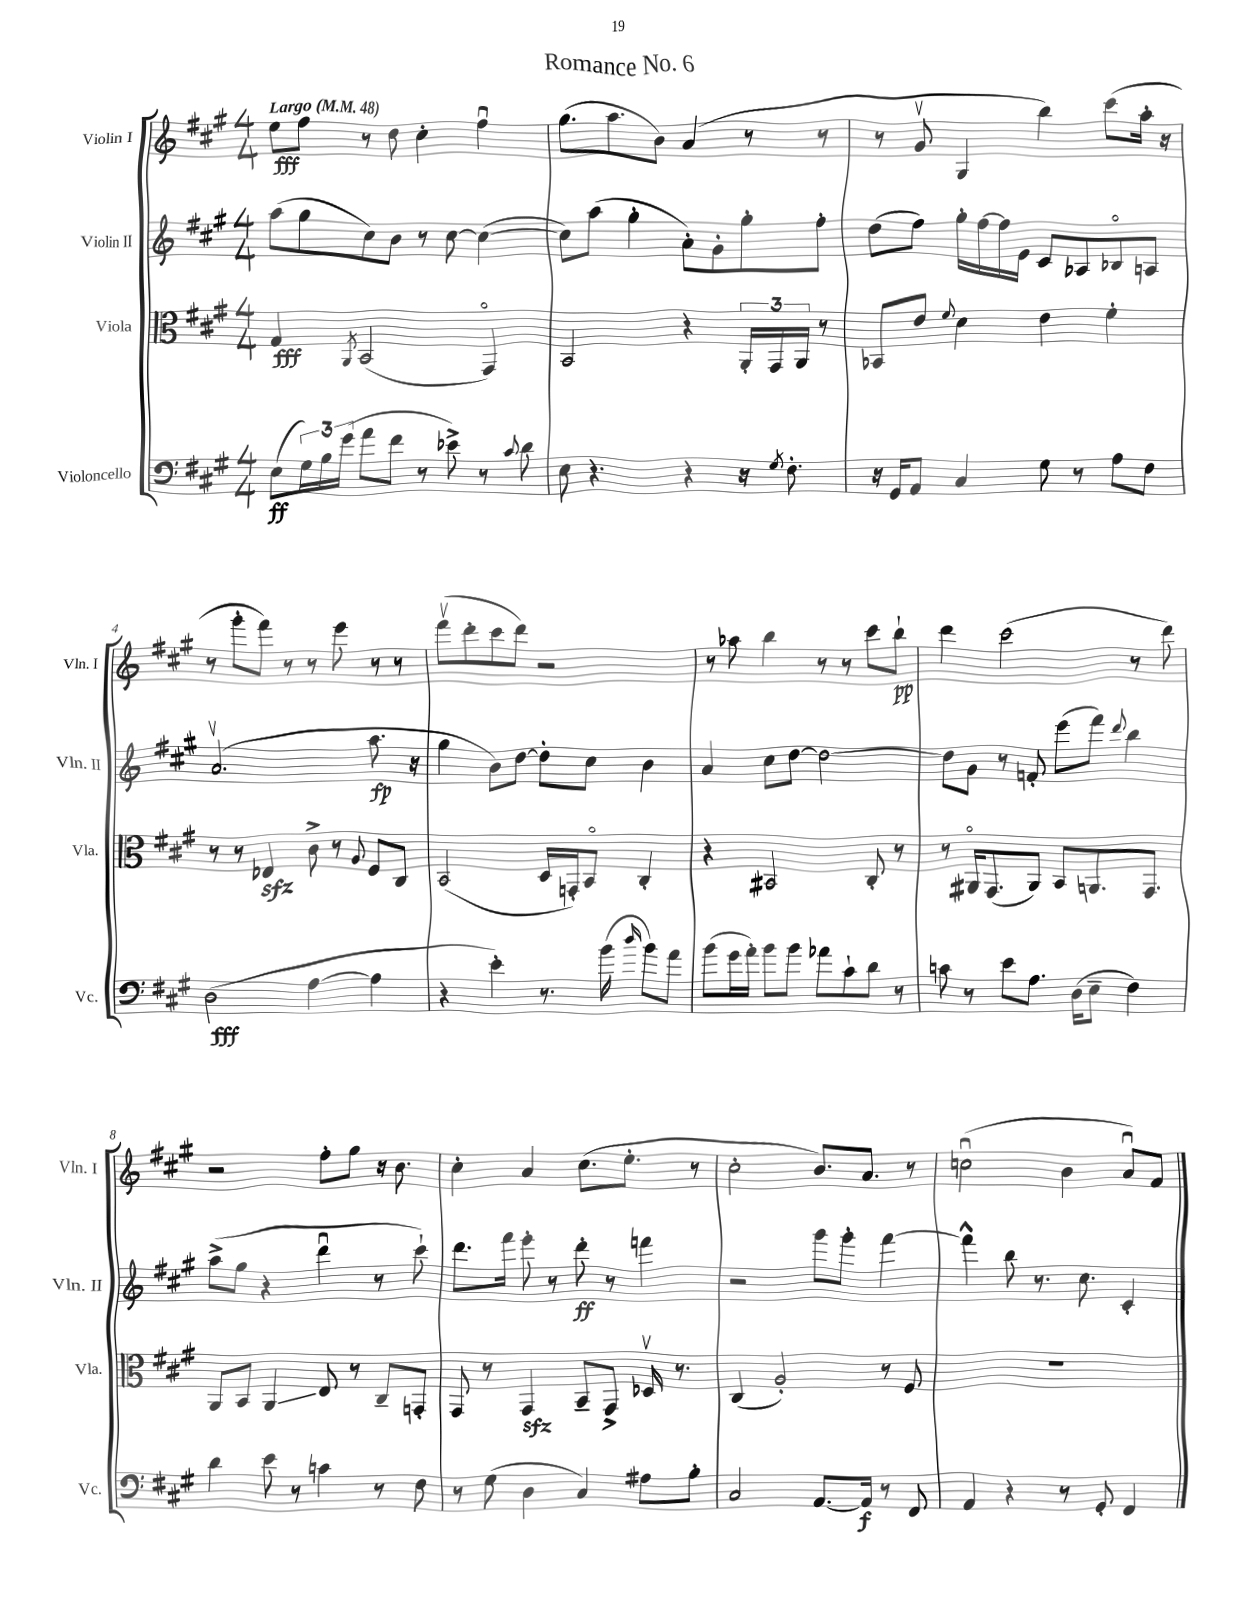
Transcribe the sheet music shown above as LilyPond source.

\header { title = "Romance No. 6" }
<<
\new StaffGroup <<
\new Staff = "s0" \with { instrumentName = "Violin I" shortInstrumentName = "Vln. I" } {
    \clef treble \key a \major \numericTimeSignature \time 4/4 \tempo "Largo" 4 = 48
    e''8\fff fis''8 r8 d''8 cis''4-. fis''4\downbow |
    gis''8.( a''8. b'8) a'4( r8 r8 |
    r8 gis'8\upbow gis4 b''4) cis'''8( a''16-. r16 |
    r8 gis'''8-. fis'''8) r8 r8 e'''8 r8 r8 |
    fis'''8\upbow( d'''8-. cis'''8 d'''8) r2 |
    r8 aes''8 b''4 r8 r8 cis'''8 b''8-!\pp |
    d'''4 cis'''2( r8 d'''8) |
    r2 fis''8-. gis''8 r16 b'8. |
    cis''4-. a'4 cis''8.( e''8.-. r8 |
    cis''2-. b'8.) a'8. r8 |
    c''2\downbow( b'4 a'8\downbow) fis'8 \bar "|." |
}
\new Staff = "s1" \with { instrumentName = "Violin II" shortInstrumentName = "Vln. II" } {
    \clef treble \key a \major \numericTimeSignature \time 4/4
    a''8( gis''8 cis''8) b'8 r8 cis''8~ cis''4~( |
    cis''8) a''8( gis''4-. a'8-.) gis'8-. gis''8-. fis''8-. |
    d''8( fis''8) gis''16-. fis''16~ fis''16 e'16 cis'8 aes8 bes8\flageolet a8 |
    a'2.\upbow( a''8.\fp r16 |
    gis''4 b'8) d''8~ d''8-. cis''8 b'4 |
    a'4 cis''8 d''8~ d''2~ |
    d''8 gis'8 r8 f'8-. e'''8( fis'''8) \appoggiatura { d'''8 } b''4 |
    a''8->( gis''8 r4 d'''4\downbow r8 cis'''8-!) |
    d'''8. fis'''16 e'''8-. r8 d'''8-.\ff r8 f'''4 |
    r2 gis'''8 gis'''8-. fis'''4~ |
    fis'''4-^ b''8 r8. cis''8. cis'4-. \bar "|." |
}
\new Staff = "s2" \with { instrumentName = "Viola" shortInstrumentName = "Vla." } {
    \clef alto \key a \major \numericTimeSignature \time 4/4
    gis4\fff \acciaccatura { a,8 } b,2( gis,4\flageolet) |
    b,2 r4 \tuplet 3/2 { a,16-. gis,16 a,16 } r8 |
    bes,8 e'8 \appoggiatura { fis'8 } d'4 e'4 fis'4-. |
    r8 r8 ees4\sfz cis'8-> r8 \appoggiatura { a8 } fis8 cis8 |
    b,2( d16 g,16-.) b,8\flageolet cis4-. |
    r4 bis,2 cis8-. r8 |
    r8 ais,16\flageolet gis,8.( ais,8) b,8 a,8. gis,8. |
    a,8 b,8 a,4\glissando e8 r8 cis8-- g,8-. |
    gis,8 r8 gis,4\sfz b,8-- gis,8-> des16\upbow r8. |
    cis4( a2-.) r8 fis8 |
    R1 \bar "|." |
}
\new Staff = "s3" \with { instrumentName = "Violoncello" shortInstrumentName = "Vc." } {
    \clef bass \key a \major \numericTimeSignature \time 4/4
    e8\ff( \tuplet 3/2 { gis16) b16 gis'16( } a'8 fis'8 r8 ees'8->) r8 \appoggiatura { cis'8 } d'8 |
    e8 r4. r4 r16 \acciaccatura { gis8 } fis8.-. |
    r16 gis,16 a,8 cis4 gis8 r8 a8 fis8 |
    d2\fff( a4~ a4 |
    r4 e'4-.) r8. b'16( \grace { d''16 } b'8) a'8 |
    b'8( gis'16 a'16-.) b'8 b'8 aes'8 cis'8-! d'8 r8 |
    c'8 r8 e'8 a8. d16( e8-- fis4) |
    d'4 e'8 r8 c'4 r8 fis8 |
    r8 gis8( d4 cis4) ais8 b8-. |
    cis2 a,8.~ a,16\f r8 fis,8 |
    a,4 r4 r8 gis,8-. fis,4 \bar "|." |
}
>>
>>
